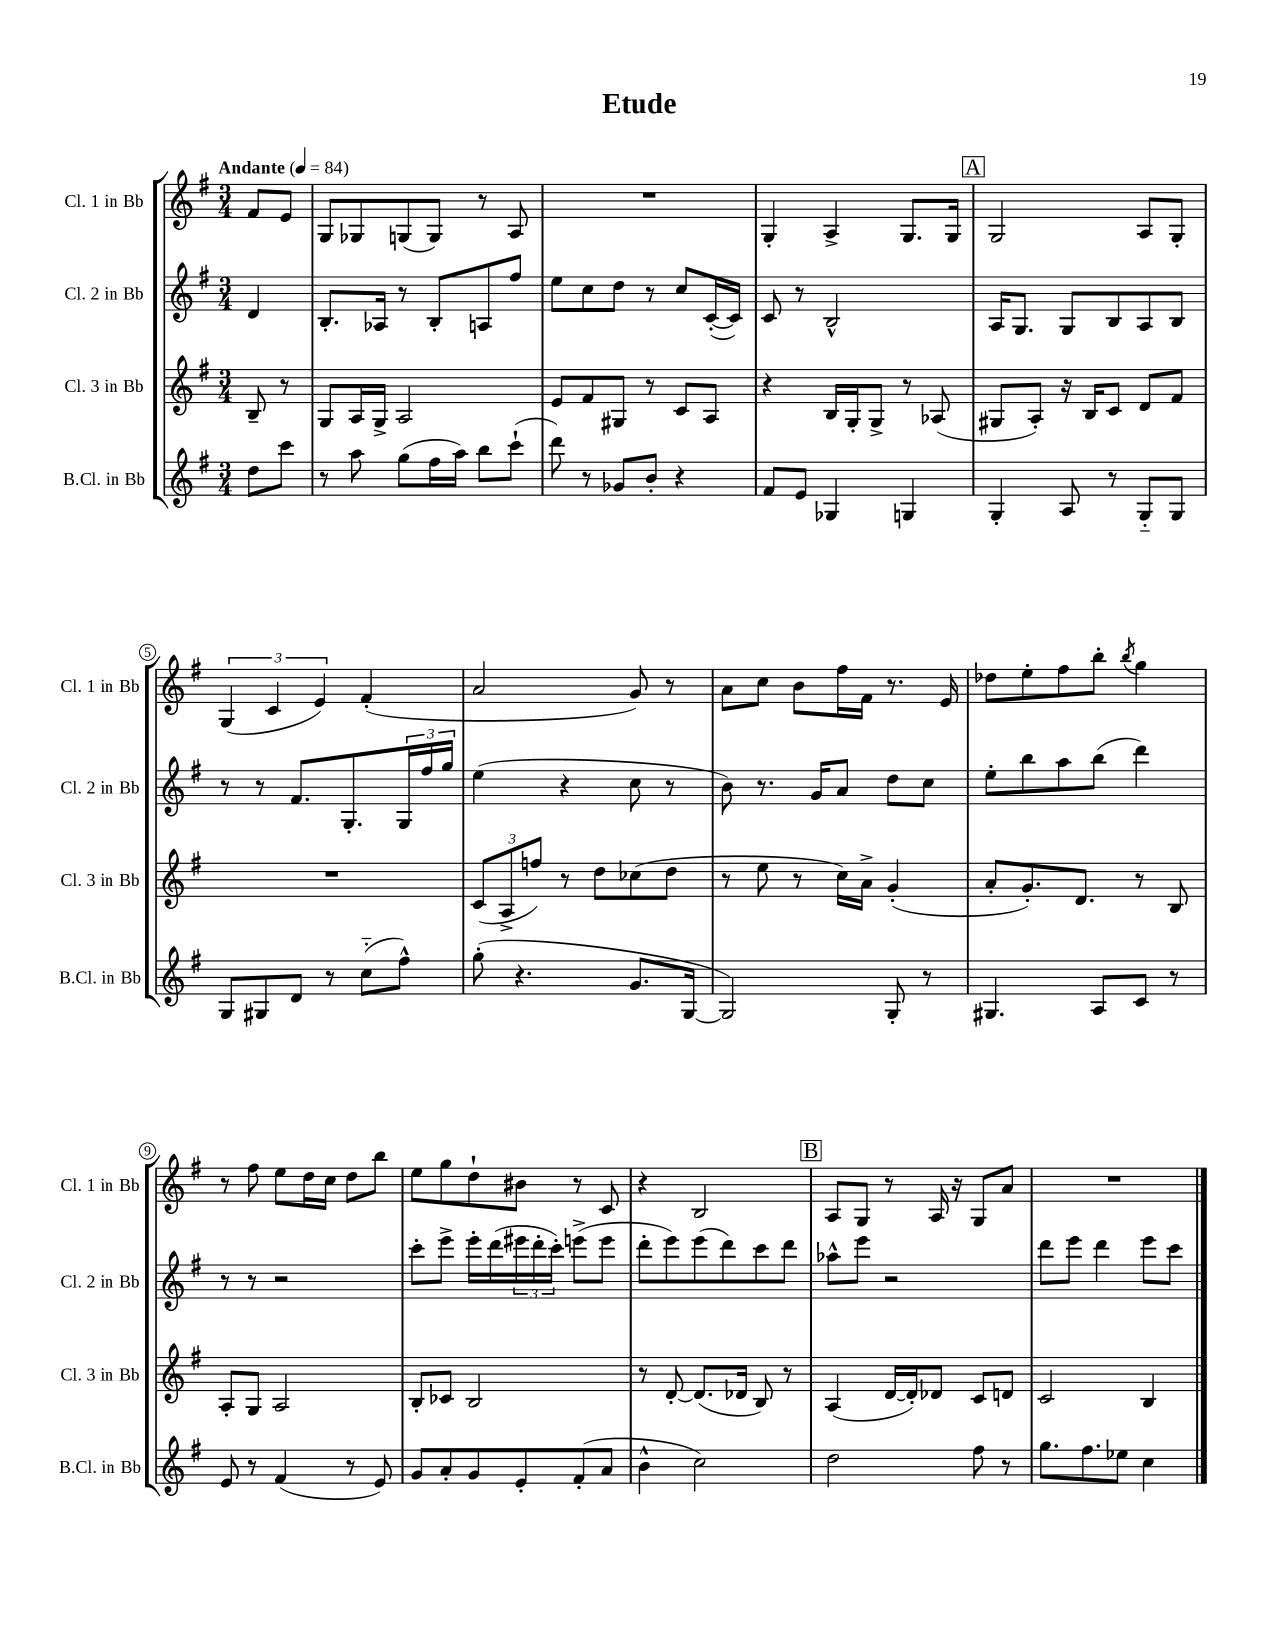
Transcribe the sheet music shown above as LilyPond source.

\header { title = "Etude" }
<<
\new StaffGroup <<
\new Staff = "s0" \with { instrumentName = "Cl. 1 in Bb" shortInstrumentName = "Cl. 1 in Bb" } {
    \clef treble \key g \major \numericTimeSignature \time 3/4 \partial 4 \tempo "Andante" 4 = 84
    fis'8 e'8 |
    g8 ges8 g8( g8) r8 a8 |
    R2. |
    g4-. a4-> g8. g16 |
    \mark \markup { \box "A" } g2 a8 g8-. |
    \tuplet 3/2 { g4( c'4 e'4) } fis'4-.( |
    a'2 g'8) r8 |
    a'8 c''8 b'8 fis''16 fis'16 r8. e'16 |
    des''8 e''8-. fis''8 b''8-. \acciaccatura { b''8 } g''4 |
    r8 fis''8 e''8 d''16 c''16 d''8 b''8 |
    e''8 g''8 d''8-! bis'8 r8 c'8 |
    r4 b2 |
    \mark \markup { \box "B" } a8 g8 r8 a16 r16 g8 a'8 |
    R2. \bar "|." |
}
\new Staff = "s1" \with { instrumentName = "Cl. 2 in Bb" shortInstrumentName = "Cl. 2 in Bb" } {
    \clef treble \key g \major \numericTimeSignature \time 3/4 \partial 4
    d'4 |
    b8.-. aes16 r8 b8-. a8 fis''8 |
    e''8 c''8 d''8 r8 c''8 c'16~-.( c'16) |
    c'8 r8 b2-^ |
    \mark \markup { \box "A" } a16 g8. g8 b8 a8 b8 |
    r8 r8 fis'8. g8.-. \tuplet 3/2 { g16 fis''16 g''16 } |
    e''4( r4 c''8 r8 |
    b'8) r8. g'16 a'8 d''8 c''8 |
    e''8-. b''8 a''8 b''8( d'''4) |
    r8 r8 r2 |
    c'''8-. e'''8-> e'''16-. d'''16( \tuplet 3/2 { eis'''16 d'''16-. c'''16-.) } e'''8->( e'''8 |
    d'''8-. e'''8) e'''8( d'''8) c'''8 d'''8 |
    \mark \markup { \box "B" } aes''8-^ e'''8 r2 |
    d'''8 e'''8 d'''4 e'''8 c'''8 \bar "|." |
}
\new Staff = "s2" \with { instrumentName = "Cl. 3 in Bb" shortInstrumentName = "Cl. 3 in Bb" } {
    \clef treble \key g \major \numericTimeSignature \time 3/4 \partial 4
    b8-- r8 |
    g8 a16 g16-> a2 |
    e'8 fis'8 gis8 r8 c'8 a8 |
    r4 b16 g16-. g8-> r8 aes8( |
    \mark \markup { \box "A" } gis8 a8-.) r16 b16 c'8 d'8 fis'8 |
    R2. |
    \tuplet 3/2 { c'8( a8-> f''8) } r8 d''8 ces''8( d''8 |
    r8 e''8 r8 c''16) a'16-> g'4-.( |
    a'8-. g'8.-.) d'8. r8 b8 |
    a8-. g8 a2 |
    b8-. ces'8 b2 |
    r8 d'8~-. d'8.( des'16 b8) r8 |
    \mark \markup { \box "B" } a4( d'16~ d'16-.) des'8 c'8 d'8 |
    c'2 b4 \bar "|." |
}
\new Staff = "s3" \with { instrumentName = "B.Cl. in Bb" shortInstrumentName = "B.Cl. in Bb" } {
    \clef treble \key g \major \numericTimeSignature \time 3/4 \partial 4
    d''8 c'''8 |
    r8 a''8 g''8( fis''16 a''16) b''8 c'''8-!( |
    d'''8) r8 ges'8 b'8-. r4 |
    fis'8 e'8 ges4 g4 |
    \mark \markup { \box "A" } g4-. a8 r8 g8-_ g8 |
    g8 gis8 d'8 r8 c''8-_( fis''8-^) |
    g''8-.( r4. g'8. g16~ |
    g2) g8-. r8 |
    gis4. a8 c'8 r8 |
    e'8 r8 fis'4( r8 e'8) |
    g'8 a'8-. g'8 e'8-. fis'8-.( a'8 |
    b'4-^ c''2) |
    \mark \markup { \box "B" } d''2 fis''8 r8 |
    g''8. fis''8. ees''8 c''4 \bar "|." |
}
>>
>>
\layout { \context { \Score \override BarNumber.stencil = #(make-stencil-circler 0.1 0.3 ly:text-interface::print) } }
